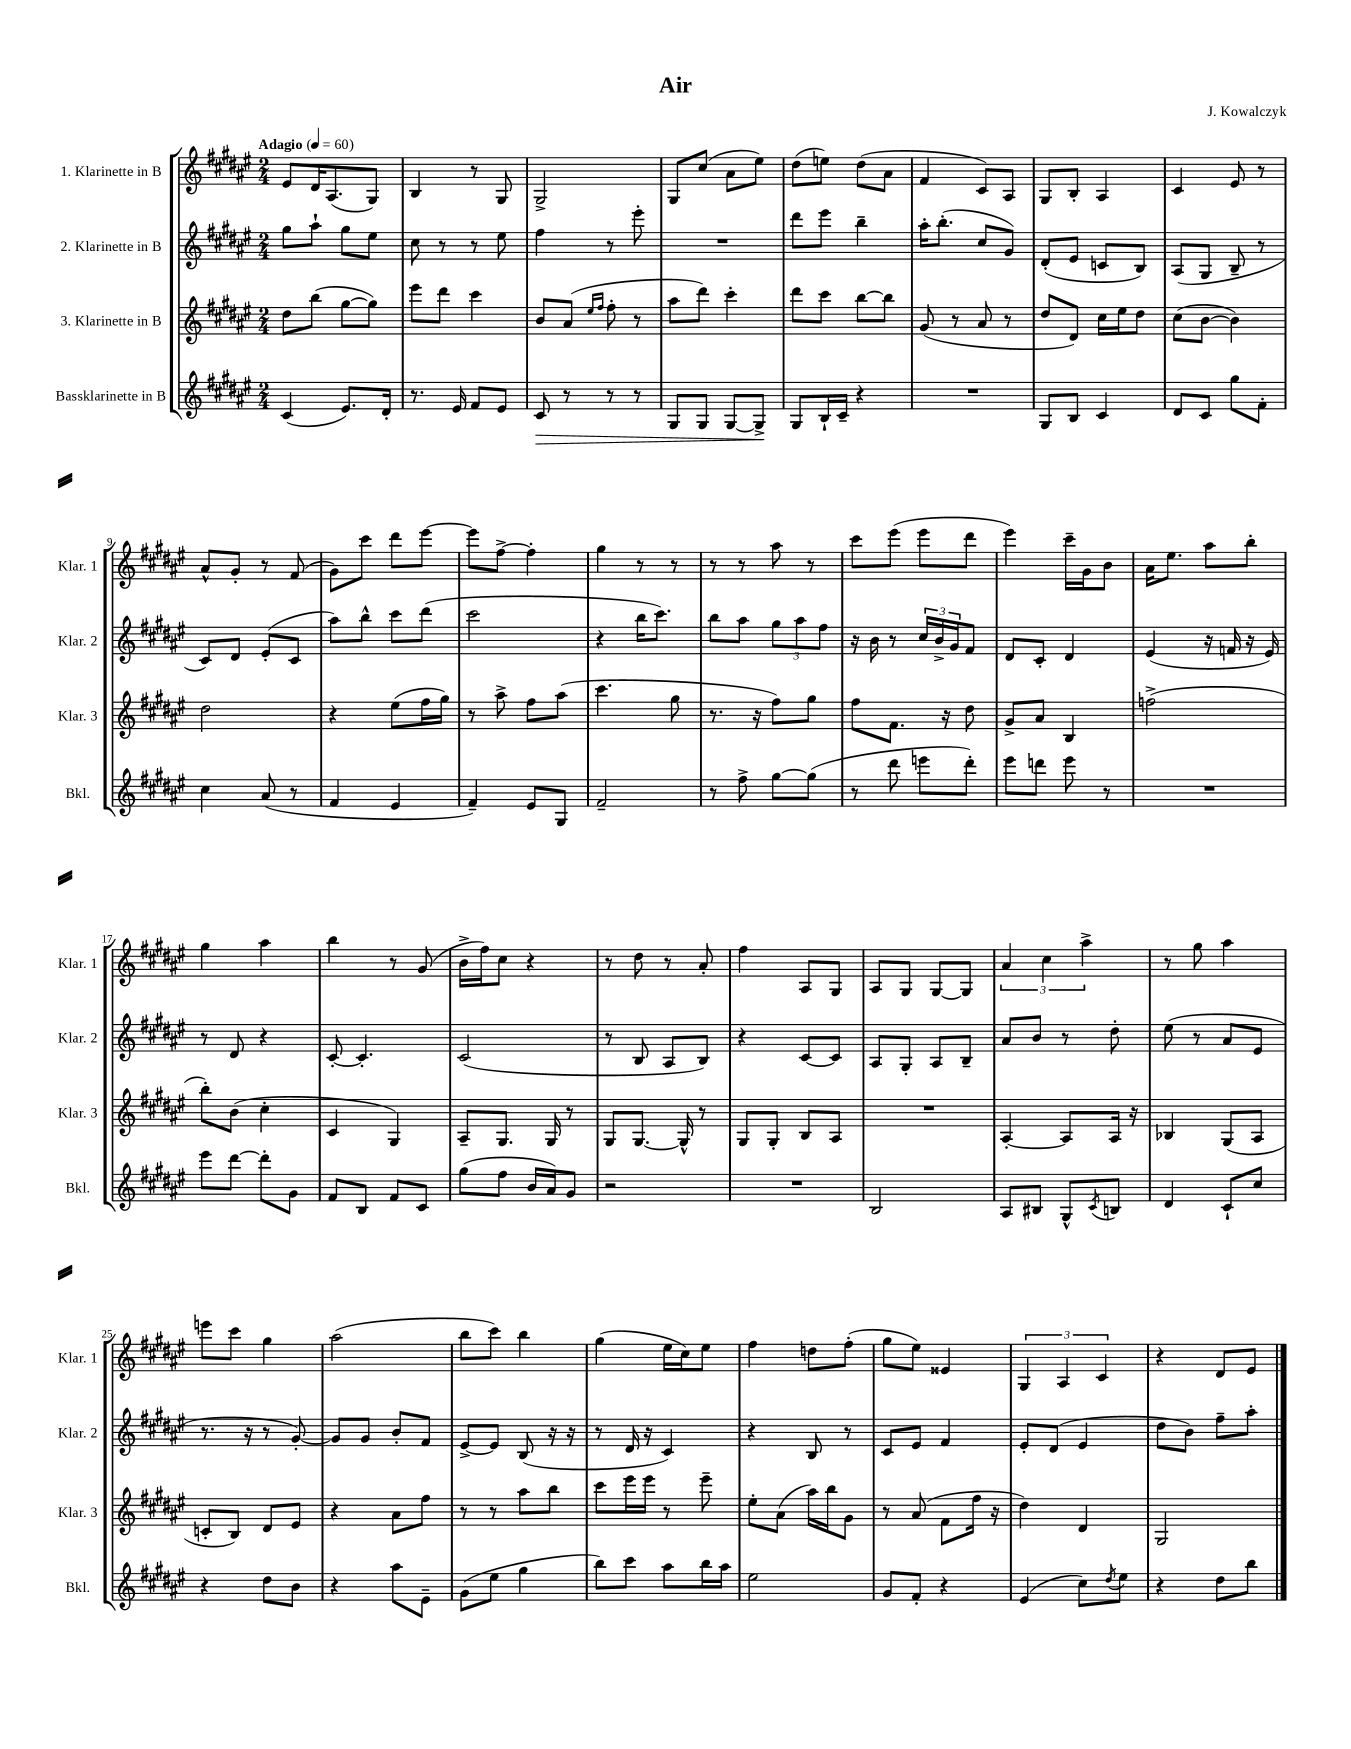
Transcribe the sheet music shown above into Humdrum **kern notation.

**kern	**kern	**kern	**kern
*staff4	*staff3	*staff2	*staff1
*clefG2	*clefG2	*clefG2	*clefG2
*k[f#c#g#d#a#e#]	*k[f#c#g#d#a#e#]	*k[f#c#g#d#a#e#]	*k[f#c#g#d#a#e#]
*M2/4	*M2/4	*M2/4	*M2/4
*MM60	*MM60	*MM60	*MM60
(4c#	8dd#	8gg#	8e#
.	(8bb	8aa#`	16d#
.	.	.	(8.A#
8.e#)	[8gg#	8gg#	.
.	8gg#])	8ee#	8G#)
16d#'	.	.	.
=	=	=	=
8.r	8eee#	8cc#	4B
.	8ddd#	8r	.
16e#	.	.	.
8f#	4ccc#	8r	8r
8e#	.	8ee#	8G#
=	=	=	=
8c#	8b	4ff#	2G#^
8r	(8a#	.	.
.	16qqee#	.	.
.	16qqff#	.	.
8r	8ff#'	8r	.
8r	8r	8eee#'	.
=	=	=	=
8G#	8aa#	2r	8G#
8G#	8ddd#)	.	(8cc#
[8G#	4ccc#'	.	8a#
8G#^]	.	.	8ee#)
=	=	=	=
8G#	8ddd#	8ddd#	(8dd#
16B`	8ccc#	8eee#	8ee)
16c#~	.	.	.
4r	[8bb	4bb~	(8dd#
.	8bb]	.	8a#
=	=	=	=
2r	(8g#	16aa#'	4f#
.	.	(8.bb'	.
.	8r	.	.
.	8a#	8cc#	8c#)
.	8r	8g#)	8A#
=	=	=	=
8G#	8dd#	(8d#'	8G#
8B	8d#)	8e#	8B'
4c#	16cc#	8c	4A#
.	16ee#	.	.
.	8dd#	8B)	.
=	=	=	=
8d#	(8cc#	(8A#	4c#
8c#	[8b	8G#	.
8gg#	4b])	8B~	8e#
8f#'	.	8r	8r
=	=	=	=
4cc#	2dd#	8c#)	8a#^^
.	.	8d#	8g#'
(8a#	.	(8e#'	8r
8r	.	8c#	(8f#
=	=	=	=
4f#	4r	8aa#)	8g#)
.	.	8bb^^	8ccc#
4e#	(8ee#	8ccc#	8ddd#
.	16ff#	(8ddd#	[8eee#
.	16gg#)	.	.
=	=	=	=
4f#~)	8r	2ccc#	8eee#]
.	8aa#^	.	[8ff#^
8e#	8ff#	.	4ff#']
8G#	(8aa#	.	.
=	=	=	=
2f#~	4.ccc#	4r	4gg#
.	.	16bb	8r
.	.	8.ccc#)	.
.	8gg#	.	8r
=	=	=	=
8r	8.r	8bb	8r
8ff#^	.	8aa#	8r
.	16r	.	.
[8gg#	8ff#)	12gg#	8aa#
.	.	12aa#	.
(8gg#]	8gg#	.	8r
.	.	12ff#	.
=	=	=	=
8r	8ff#	16r	8ccc#
.	.	16b	.
8ddd#	8.f#	8r	(8eee#
8eee	.	24cc#	8eee#
.	.	24b^	.
.	16r	.	.
.	.	24g#	.
8ddd#')	8dd#	8f#	8ddd#
=	=	=	=
8eee#	8g#^	8d#	4eee#)
8ddd	8a#	8c#'	.
8eee#	4B	4d#	16ccc#~
.	.	.	16g#
8r	.	.	8b
=	=	=	=
2r	(2ff^	(4e#	16a#
.	.	.	8.ee#
.	.	16r	8aa#
.	.	16f	.
.	.	16r	8bb'
.	.	16e#)	.
=	=	=	=
8eee#	8bb')	8r	4gg#
[8ddd#	(8b	8d#	.
8ddd#']	4cc#'	4r	4aa#
8g#	.	.	.
=	=	=	=
8f#	4c#	[8c#'	4bb
8B	.	4.c#']	.
8f#	4G#)	.	8r
8c#	.	.	(8g#
=	=	=	=
(8gg#	8A#~	(2c#	16b^
.	.	.	16ff#)
8ff#	8.G#	.	8cc#
16b	.	.	4r
16a#)	16G#	.	.
8g#	8r	.	.
=	=	=	=
2r	8G#	8r	8r
.	[8.G#	8B	8dd#
.	.	8A#	8r
.	16G#^^]	.	.
.	8r	8B)	8a#'
=	=	=	=
2r	8G#	4r	4ff#
.	8G#'	.	.
.	8B	[8c#	8A#
.	8A#	8c#]	8G#
=	=	=	=
2B	2r	8A#	8A#
.	.	8G#'	8G#
.	.	8A#	[8G#
.	.	8B~	8G#]
=	=	=	=
8A#	[4A#'	8a#	6a#
8B#	.	8b	.
.	.	.	6cc#
8G#^^	8A#]	8r	.
.	.	.	6aa#^
8qc#	.	.	.
8B	16A#	8dd#'	.
.	16r	.	.
=	=	=	=
4d#	4B-	(8ee#	8r
.	.	8r	8gg#
8c#`	(8G#	8a#	4aa#
8cc#	8A#	8e#	.
=	=	=	=
4r	8c'	8.r	8eee
.	8B)	.	8ccc#
.	.	16r	.
8dd#	8d#	8r	4gg#
8b	8e#	[8g#')	.
=	=	=	=
4r	4r	8g#]	(2aa#
.	.	8g#	.
8aa#	8a#	8b'	.
8e#~	8ff#	8f#	.
=	=	=	=
(8g#	8r	[8e#^	8bb
8ee#	8r	8e#]	8ccc#)
4gg#	8aa#	(8B	4bb
.	8bb	16r	.
.	.	16r	.
=	=	=	=
8bb)	8ccc#	8r	(4gg#
8ccc#	16eee#	16d#	.
.	16eee#	16r	.
8aa#	8r	4c#)	16ee#
.	.	.	16cc#)
16bb	8eee#~	.	8ee#
16aa#	.	.	.
=	=	=	=
2ee#	8ee#'	4r	4ff#
.	(8a#	.	.
.	16aa#)	8B	8dd
.	16bb	.	.
.	8g#	8r	(8ff#'
=	=	=	=
8g#	8r	8c#	8gg#
8f#'	(8a#	8e#	8ee#)
4r	8f#	4f#	4e##
.	16ff#	.	.
.	16r	.	.
=	=	=	=
(4e#	4dd#)	8e#'	6G#
.	.	(8d#	.
.	.	.	6A#
8cc#)	4d#	4e#	.
.	.	.	6c#
8qdd#	.	.	.
8ee#	.	.	.
=	=	=	=
4r	2G#	8dd#	4r
.	.	8b)	.
8dd#	.	8ff#~	8d#
8bb	.	8aa#'	8e#
==	==	==	==
*-	*-	*-	*-
